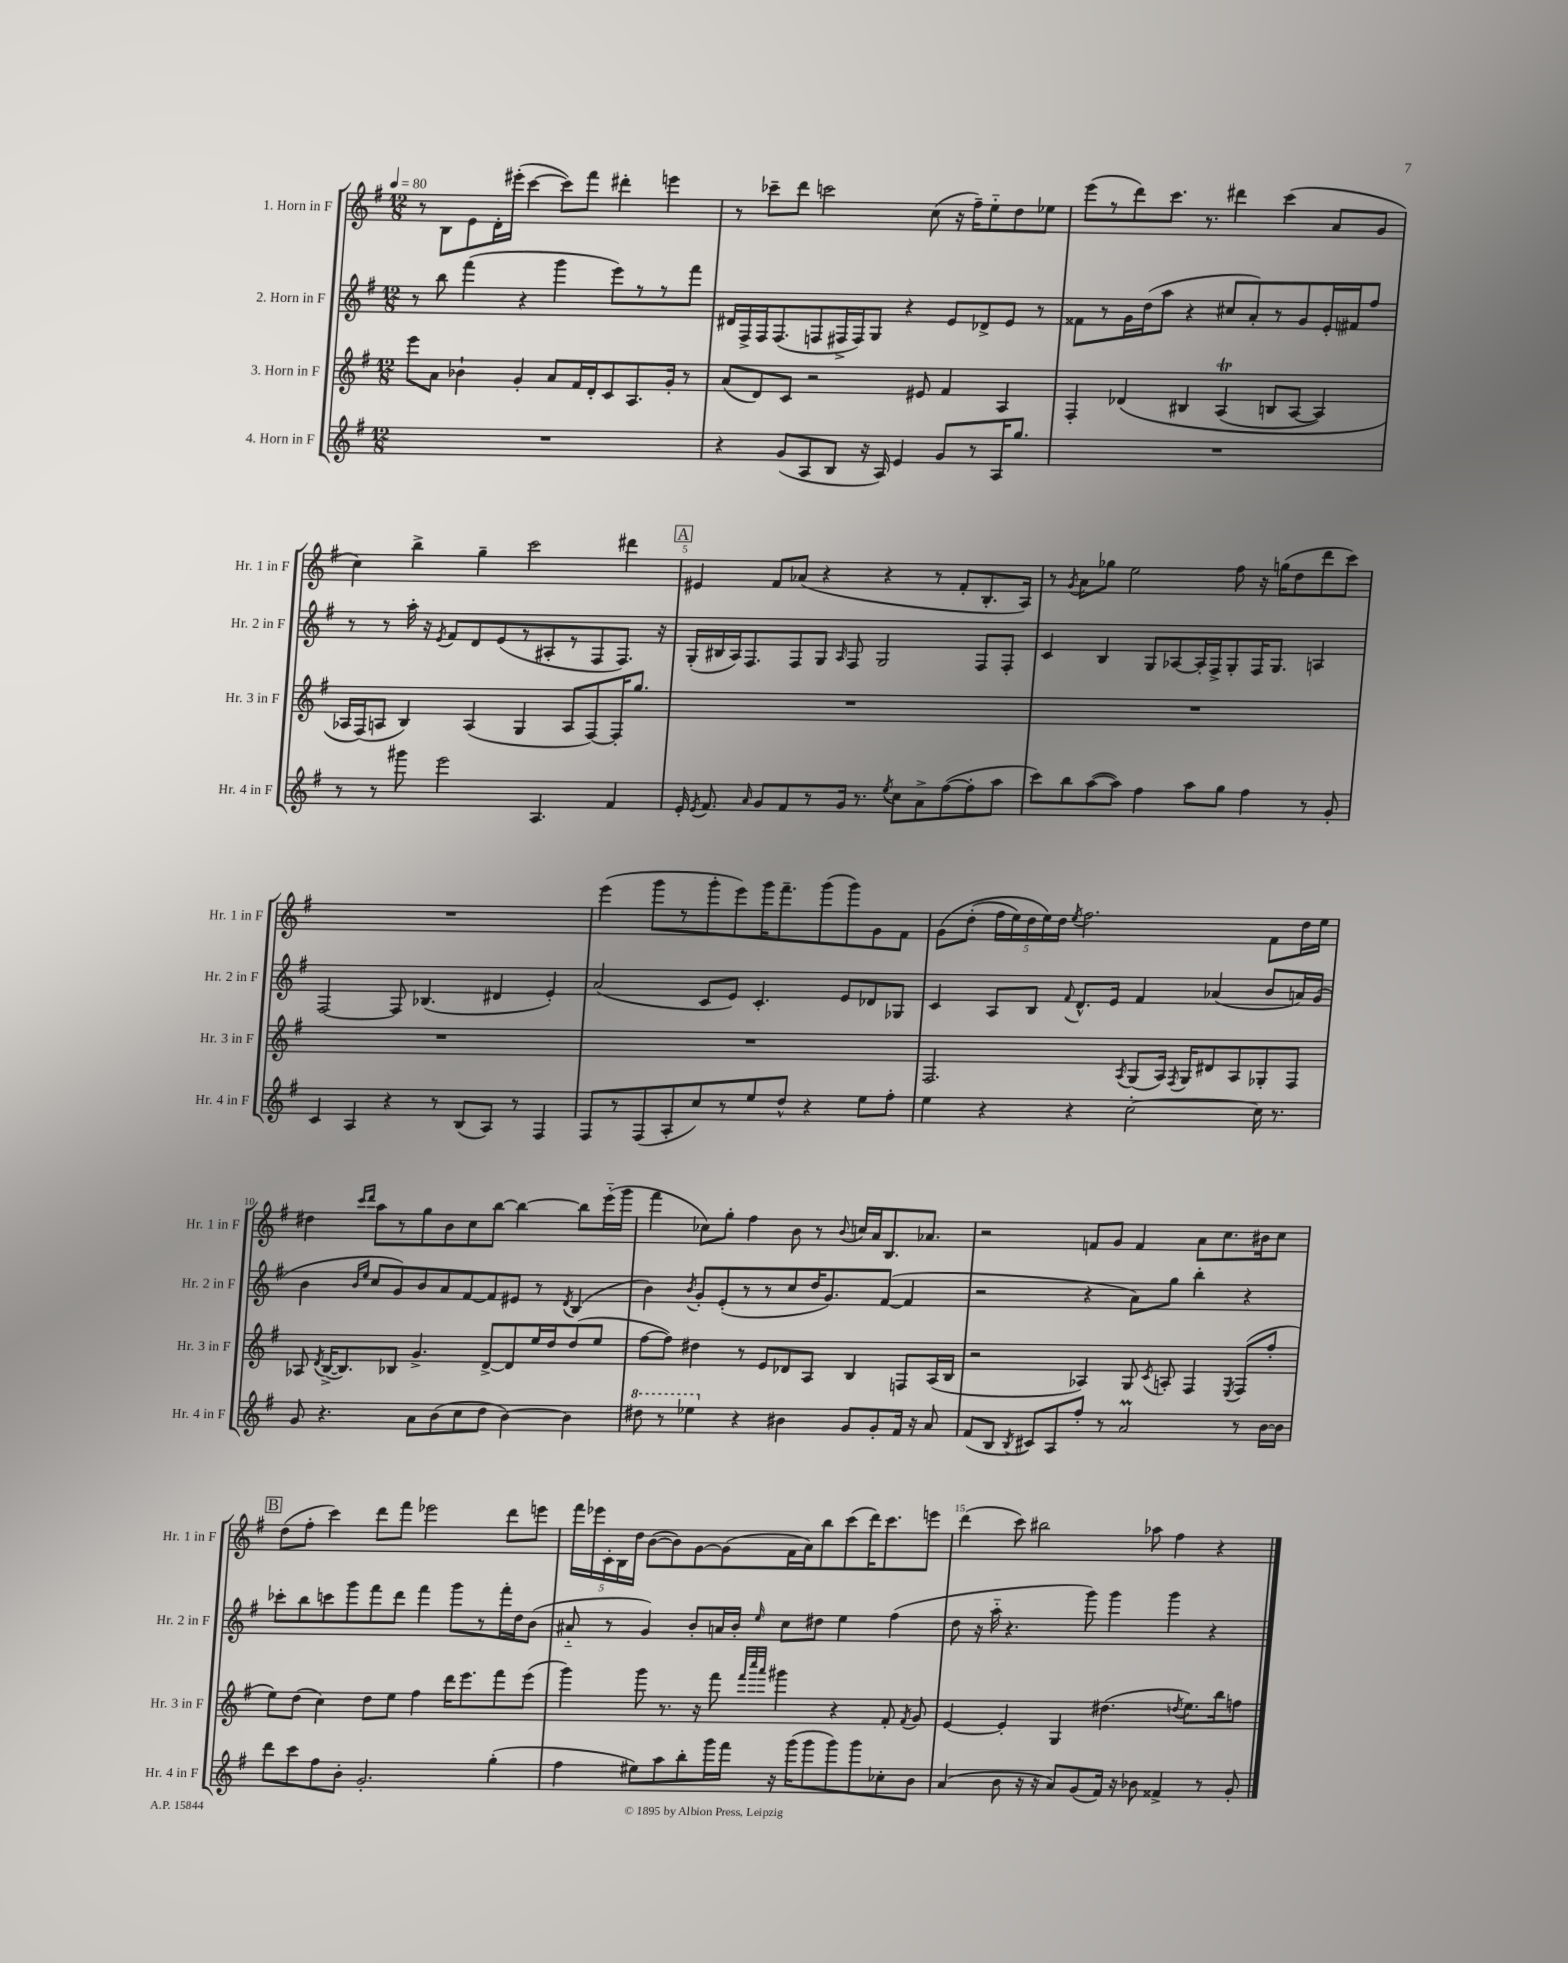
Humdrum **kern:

**kern	**kern	**kern	**kern
*part4	*part3	*part2	*part1
*staff4	*staff3	*staff2	*staff1
*I"4. Horn in F	*I"3. Horn in F	*I"2. Horn in F	*I"1. Horn in F
*I'Hr. 4 in F	*I'Hr. 3 in F	*I'Hr. 2 in F	*I'Hr. 1 in F
*clefG2	*clefG2	*clefG2	*clefG2
*k[f#]	*k[f#]	*k[f#]	*k[f#]
*M12/8	*M12/8	*M12/8	*M12/8
*MM80	*MM80	*MM80	*MM80
=1	=1	=1	=1
1.r	8eee\L	8r	8r
.	8a\J	8bb\	8B\L
.	4b-X`\	(4fff#\	8e\
.	.	.	16d'\L
.	.	.	(16eee#X'\JJ
.	4g'/	4r	[4ccc\
.	8a/L	4ggg\	8ccc\L])
.	16f#/L	.	8fff#\J
.	16d'/J	.	.
.	8c/	8eee\L)	4ddd#X'\
.	8.A/	8r	.
.	.	8r	4eeen\
.	16g'/Jk	.	.
.	8r	8fff#\J	.
=2	=2	=2	=2
4r	(8a/L	16d#X/LL	8r
.	.	16F#^/	.
.	8d/)	16F#/J	8ccc-X~\L
.	.	(8.F#/	.
(8g/L	8c/J	.	8ddd\J
8A/	2r	8Fn/	2cccn\
8B/J	.	16F#X^/L	.
.	.	16F#/J)	.
16r	.	8G/J	.
16A/)	.	.	.
4e/	.	4r	.
.	8e#X/	.	(8cc\
8g/L	4f#/	8e/L	16r
.	.	.	16ff#~\KL)
8r	.	8d-X^/	8ee\
16A/K	4A/	8e/J	8dd\
8.gg/J	.	.	.
.	.	8r	8ee-X\J
=3	=3	=3	=3
1.r	4F#'/	8f##X\L	(8eee\L
.	.	8r	8r
.	(4d-X/	16g\L	8ddd\)
.	.	(16dd\J	.
.	.	8aa\J	8.ccc\J
.	4B#X/	4r	.
.	.	.	8.r
.	(4AT/	8cc#X/L	4ddd#X\
.	.	8a'/)	.
.	8Bn/L	8r	(4ccc\
.	[8A/J	8g/	.
.	4A/])	16e'/L	8a/L
.	.	16f#X/J	.
.	.	8ff#/J	8g/J
!!LO:LB:g=z
=4	=4	=4	=4
8r	16A-X/LL	8r	4cc\)
.	(16F#/J)	.	.
8r	8An/J	8r	.
8ggg#X\	4B/)	16aa'\	4bb^\
.	.	16r	.
.	.	8qe/	.
2eee\	.	8f#/L	.
.	(4A/	8d/	4gg~\
.	.	(8e/	.
.	4G/	8r	2ccc\
4.A/	.	8A#X'/	.
.	8A/L	8r	.
.	[8F#/)	8F#/	.
4f#/	16F#'/K]	8.F#/J)	4ddd#X\
.	8.gg/J	.	.
.	.	16r	.
!!LO:REH:place=s1:t=A
=5	=5	=5	=5
16e'/	1.r	(16G'/LL	4e#X/
8qe/	.	.	.
8.f#/	.	16B#X/	.
.	.	16A/J)	.
.	.	8.F#/	.
16qqa/	.	.	.
8g/L	.	.	8f#/L
8f#/	.	8F#/	(8a-X/J
8r	.	8G/J	4r
.	.	16qqA/	.
16g/Jk	.	8F#/	.
8.r	.	.	.
.	.	2G/	4r
8qee/	.	.	.
8cc\L	.	.	.
8a^\	.	.	8r
([8ff#\	.	.	8f#'/L
8ff#'\]	.	8F#/L	8.B'/
8aa\J	.	8F#'/J	.
.	.	.	16A/Jk)
=6	=6	=6	=6
8ccc\L)	1.r	4c/	8r
.	.	.	8qg/
8bb\	.	.	8a\L
([8aa\	.	4B/	8gg-X\J
8aa\J])	.	.	2ee\
4ff#\	.	8G/L	.
.	.	[8A-X/	.
8aa\L	.	16A-'/L]	.
.	.	16F#^/J	.
8gg\J	.	8G'/	8ff#\
4ff#\	.	16F#/K	16r
.	.	8.G/J	(16ggn\KL
.	.	.	8dd\
8r	.	4An/	8ddd\
8g'/	.	.	8ccc\J)
!!LO:LB:g=z
=7	=7	=7	=7
4c/	1.r	[2F#/	1.r
4A/	.	.	.
4r	.	8F#/]	.
.	.	(4.B-X/	.
8r	.	.	.
(8B/L	.	.	.
8A/J)	.	4d#X/	.
8r	.	.	.
4F#/	.	4e'/)	.
=8	=8	=8	=8
8F#/L	1.r	(2a/	(4eee\
8r	.	.	.
(8F#/	.	.	8ggg\L
8A'/	.	.	8r
8cc/)	.	8c/L	8ggg'\
8r	.	8e/J)	8eee\)
8ee/	.	4.c'/	16ggg\K
.	.	.	8.fff#~\
8dd^^/J	.	.	.
4r	.	.	(8ggg\
.	.	8e/L	8ggg\)
8ee\L	.	8d-X/	8g\
8ff#'\J	.	8G-X/J	8f#\J
=9	=9	=9	=9
4ee\	2.F#/	4c/	(8g\L
.	.	.	(8dd'\J
4r	.	8A/L	20ff#\LL
.	.	.	20ee\)
.	.	.	20dd\
.	.	8B/J	.
.	.	.	20ee\)
.	.	.	20dd\JJ
.	.	8qqf#/	8qee/
4r	.	8.d^^/L	2.ff#\
.	.	16e/Jk	.
.	8qA/	.	.
[2cc'\	(8G/L	4f#/	.
.	16A/Jk)	.	.
.	8qF#/	.	.
.	16G/KL	.	.
.	8d#X/	(4a-X/	.
.	8A/	.	.
16cc\]	8G-X'/	8b/L	8f#\L
8.r	.	.	.
.	8F#/J	16an/L)	16dd\L
.	.	(16g/JJ	16ee\JJ
!!LO:LB:g=z
=10	=10	=10	=10
8g/	8A-X/	4b\	4dd#X\
.	8qd/	.	.
4.r	([16B^/KL	.	.
.	8.B/])	.	.
.	.	16qqb/LL	16qqccc/LL
.	.	16qqee/JJ	16qqddd/JJ
.	.	8cc/L	8aa\L
.	8B-X/J	8g/)	8r
8a\L	4.g^/	8b/	8gg\
(8b\	.	8a/	8b\
8cc\	.	[8f#/	8cc\
8dd\J	[8d^/L	8f#/]	[8bb\J
[4b\)	8d/]	8e#X/J	4bb\_
.	16ee/L	8r	.
.	16dd/J	.	.
.	.	8qd/	.
4b\]	(8dd/	(4B/	8bb\L]
.	8ee/J	.	(16eee\L
.	.	.	16ggg\JJ
=11	=11	=11	=11
*8va	*	*	*
8ddd#X\	[8ff#\L	4b\)	4fff#\
8r	8ff#\J])	.	.
.	.	8qb/	.
4eee-X\	4dd#X\	8g'/L	8cc-X\L)
.	.	(8e'/	8gg'\J
*X8va	*	*	*
4r	8r	8r	4ff#\
.	8e/L	8r	.
4b#X\	8d-X/	8cc/	8b\
.	8A/J	16dd/K	8r
.	.	8.g/)	.
.	.	.	8qqb/
8g/L	4B/	.	16ccn/LL
.	.	.	16a/J
8g'/	.	([8f#/J	8.B/
16f#/Jk	8Fn/L	4f#/]	.
16r	.	.	8.a-X/J
8a/	(16A/L	.	.
.	16B/JJ	.	.
=12	=12	=12	=12
(8f#/L	2r	2r	2r
8B/J	.	.	.
8qB/	.	.	.
8c#X/L)	.	.	.
8A/	.	.	.
8ff#'/J	4A-X/)	4r	8fn/L
8r	.	.	8g/J
2aM/	8G/	8a\L)	4f/
.	8qc/	.	.
.	8An'/	8gg\J	.
.	4F#/	4bb'\	8a\L
.	.	.	8.cc\
.	8qE/	.	.
8r	(8F#/L	4r	.
.	.	.	16b#X\k
[16b\LL	8ff#'/J	.	8cc\J
16b\JJ]	.	.	.
!!LO:LB:g=z
!!LO:REH:place=s1:t=B
=13	=13	=13	=13
8ddd\L	8ee\L)	8ccc-X'\L	(8dd\L
8ccc\	(8dd\J	8bb\	8ff#'\J
8ff#\	4cc\)	8cccn\	4ccc\)
8b'\J	.	8ggg\	.
2.g'/	8dd\L	8fff#\	8ddd\L
.	8ee\J	8ddd\J	8fff#\J
.	4ff#\	4fff#\	2eee-X\
.	16ddd\KL	8ggg\L	.
.	8.eee\	.	.
.	.	8r	.
(4gg'\	8fff#\	16fff#'\L	8ddd\L
.	.	16dd\J	.
.	(8eee\J	(8b\J	8eeen\J
=14	=14	=14	=14
4ff#\	4ggg\)	8a#X/	20fff#\LL
.	.	.	20eee-X\
.	.	.	20c'\
.	.	8r	.
.	.	.	20B\
.	.	.	20dd\JJ
8ee#X\L)	8ggg\	4g/)	([8b\L
8aa\	8.r	.	8b\])
8bb'\	.	8b'/L	[8g\
.	16r	.	.
16ggg\L	8fff#\	16an/L	(8g\]
16fff#\JJ	.	16b'/JJ	.
.	32qqfff#/LLL	.	.
.	32qqcccc/	.	.
.	32qqaaa/JJJ	16qqee/	.
16r	4ggg#X\	8cc\L	16f#\L
(16ggg\KL	.	.	16a\J)
8ggg\	.	8dd#X\J	8bb\
8ggg\)	4r	4ee\	(8ccc\
8ggg\	.	.	16ddd\K)
.	.	.	8.ccc\
8cc-X'\	8f#'/	(4ff#\	.
.	8qf#/	.	.
8b\J	8g/	.	8eeen\J
=15	=15	=15	=15
(4a/	[4e/	8dd\	(4ddd\
.	.	16r	.
.	.	16aa\	.
8b\	4e'/]	4.r	8ccc\)
16r	.	.	2bb#X\
16r	.	.	.
8a/L)	4G/	.	.
(8g/	.	8ggg\)	.
16f#/Jk)	(4.dd#X\	4ggg\	.
16r	.	.	.
8b-X\	.	.	8aa-X\
4f##X^/	.	4ggg\	4ff#\
.	8qddn/	.	.
.	8.ee\L)	.	.
8r	.	4r	4r
.	16bb\k	.	.
8g'/	8ffn\J	.	.
==	==	==	==
*-	*-	*-	*-
